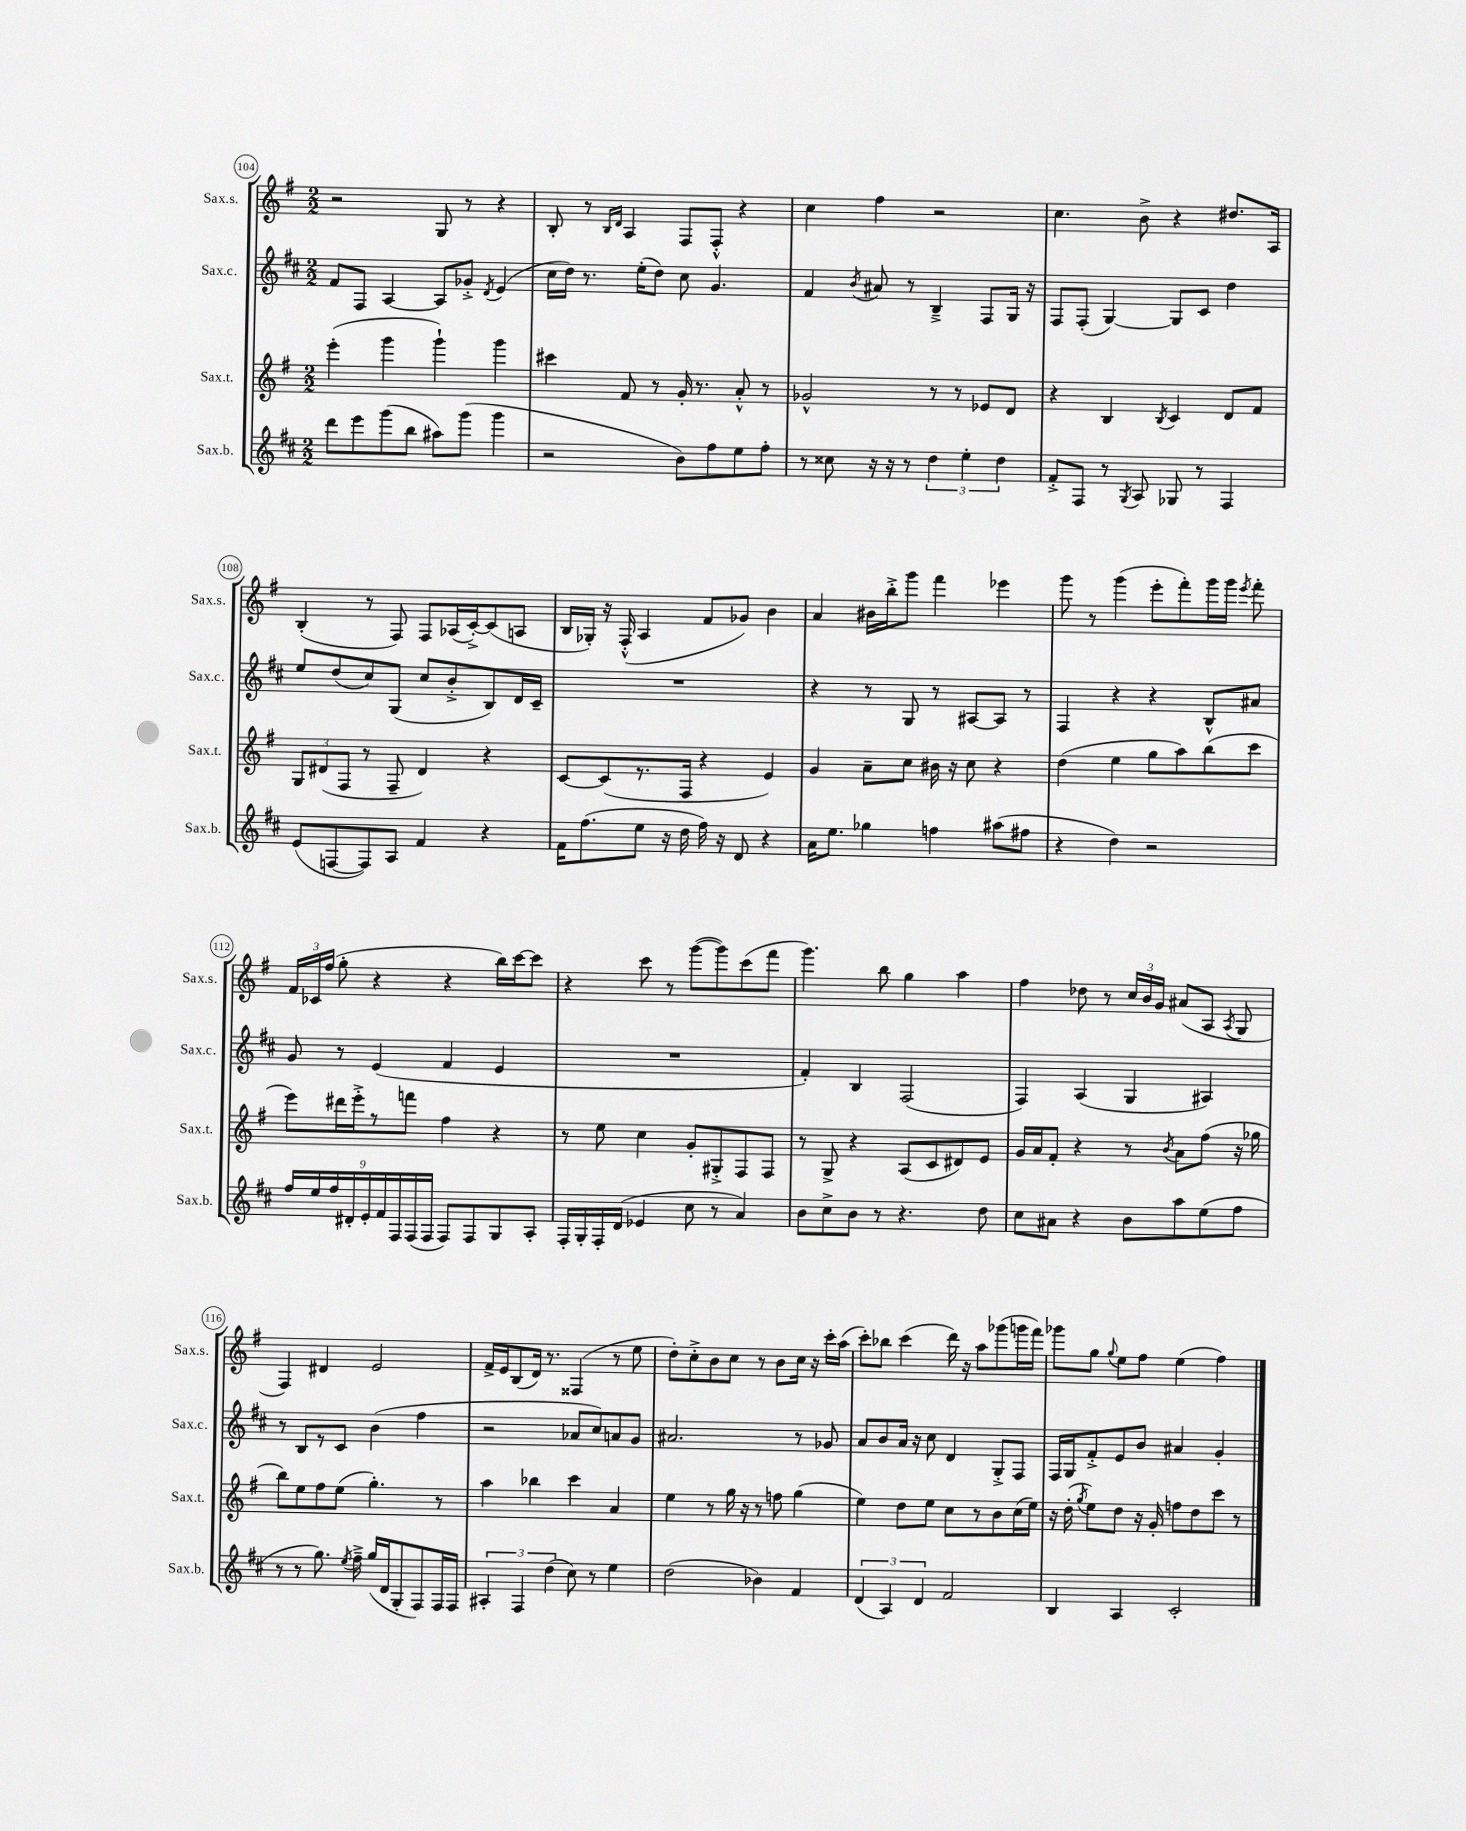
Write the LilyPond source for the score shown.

<<
\new StaffGroup <<
\new Staff = "s0" \with { instrumentName = "Sax.s." shortInstrumentName = "Sax.s." } {
    \clef treble \key g \major \numericTimeSignature \time 2/2
    \autoBeamOff r2 g8 r8 r4 |
    b8-. r8 \grace { b16[ d'16] } a4 fis8[ fis8]-.-^ r4 |
    c''4 fis''4 r2 |
    c''4. b'8-> r4 dis''8.[ a16] |
    b4-.( r8 fis8) fis8[ aes16( c'16~-.->) c'8( a8] |
    b16[ ges16]-.) r16 fis16-.-^( a4 fis'8[ ges'8]) b'4 |
    a'4 bis'16[ b''16-.-> g'''8] fis'''4 ees'''4 |
    g'''8 r8 g'''4( e'''8[-. fis'''8-.) g'''16 g'''16] \acciaccatura { e'''8 } fis'''8-. |
    \tuplet 3/2 { fis'16[ ces'16 fis''16]( } g''8-. r4 r4 b''16[) c'''16~ c'''8] |
    r4 c'''8 r8 g'''8[~( g'''8) c'''8( fis'''8] |
    g'''4.) b''8 g''4 a''4 |
    fis''4 des''8 r8 \tuplet 3/2 { c''16[ b'16 g'16] } ais'8[( a8] \acciaccatura { a8 } g8 |
    fis4) dis'4 e'2 |
    fis'16[-> e'16 b8( d'16]) r8. fisis4( r8 e''8 |
    d''8[-.) c''8-.-> b'8 c''8] r8 b'8[ c''16] r16 c'''16[-. a''16]( |
    c'''8[-.) bes''8] c'''4( d'''16) r16 a''8[ ges'''8( g'''16 fis'''16]) |
    ges'''8[ g''8] \appoggiatura { g''8 } e''8[ fis''8] e''4( fis''4) \bar "|." |
}
\new Staff = "s1" \with { instrumentName = "Sax.c." shortInstrumentName = "Sax.c." } {
    \clef treble \key d \major \numericTimeSignature \time 2/2
    \autoBeamOff fis'8[ fis8] a4~ a8[ ges'8]-.-> \acciaccatura { d'8 } e'4( |
    cis''16[ d''16]) r8. e''16[-.( d''8]) cis''8 g'4. |
    fis'4 \acciaccatura { b'8 } ais'8 r8 b4---> fis8[ g16] r16 |
    fis8[ fis8]-.( g4~) g8[ cis'8] d''4 |
    e''8[ d''8( cis''8) g8]( cis''8[ b'8-.-> b8) d'16 cis'16]-- |
    R1 |
    r4 r8 g8 r8 ais8[~ ais8] r8 |
    fis4 r4 r4 b8[-^ ais'8] |
    g'8 r8 e'4( fis'4 e'4 |
    R1 |
    fis'4-.) b4 fis2( |
    fis4) a4( g4 ais4) |
    r8 b8[ r8 cis'8] b'4( fis''4 |
    r2 aes'8[ cis''8) a'8 g'8] |
    ais'2. r8 ges'8 |
    a'8[ b'8 a'16] r16 cis''8 d'4 g8[-.-> fis8] |
    fis16[ g16 fis'8-.-> e'8 b'8] ais'4 g'4-. \bar "|." |
}
\new Staff = "s2" \with { instrumentName = "Sax.t." shortInstrumentName = "Sax.t." } {
    \clef treble \key g \major \numericTimeSignature \time 2/2
    \autoBeamOff e'''4-.( g'''4 g'''4-!) g'''4 |
    cis'''4 fis'8 r8 g'16-. r8. a'8-.-^ r8 |
    ges'2-^ r8 r8 ees'8[ d'8] |
    r4 b4 \acciaccatura { b8 } c'4 d'8[ fis'8] |
    \tuplet 3/2 { g8[ dis'8( fis8] } r8 fis8-- dis'4) r4 |
    c'8[~ c'8( r8. fis16] r4 e'4) |
    g'4 a'8[-- c''8] bis'16 r16 c''8 r4 |
    d''4( e''4 g''8[ a''8) b''8( c'''8] |
    e'''8[) dis'''16 e'''16-.-> r8 f'''8] fis''4 r4 |
    r8 e''8 c''4 g'8[-. gis8-.-> fis8 fis8] |
    r8 g8-> r4 a8[( c'8 dis'8) e'8] |
    g'16[ a'16 fis'8]-. r4 r8 \acciaccatura { b'8 } a'8[ fis''8]( r16 ges''16 |
    b''8[) e''8 fis''8 e''8]( g''4.-.) r8 |
    a''4 bes''4 c'''4 a'4 |
    e''4 r8 g''16 r16 r8 f''8 g''4( |
    e''4) d''8[ e''8] c''8[ r8 b'8 c''16( e''16]) |
    r16 d''16-.( \acciaccatura { g''8 } e''8[) d''8] r16 g'16-. f''8[ d''8 c'''8] r8 \bar "|." |
}
\new Staff = "s3" \with { instrumentName = "Sax.b." shortInstrumentName = "Sax.b." } {
    \clef treble \key d \major \numericTimeSignature \time 2/2
    \autoBeamOff d'''8[ e'''8 g'''8( b''8] ais''8[) g'''8]( g'''4 |
    r2 b'8[) fis''8 e''8 fis''8]-. |
    r8 cisis''8 r16 r16 r8 \tuplet 3/2 { d''4 e''4-. d''4 } |
    fis'8[-.-> fis8] r8 \acciaccatura { g8 } a8 ges8 r8 fis4 |
    e'8[( f8~ f8) a8] fis'4 r4 |
    fis'16[ fis''8.( e''8] r16 d''16 fis''16) r16 d'8 r4 |
    a'16[ e''8.] ges''4 f''4 ais''8[( fis''8] |
    r4 d''4) r2 |
    \tuplet 9/8 { fis''16[ e''16 fis''16 dis'16-. e'16-. fis'16 fis16 fis16( fis16] } fis8[) fis8 g8 a8]-. |
    fis16[-. g16-. fis16-. d'16]( ees'4 cis''8 r8 a'4) |
    b'8[ cis''8-> b'8] r8 r4. d''8 |
    cis''8[ ais'8] r4 b'8[ a''8 e''8( fis''8] |
    r8 r8 g''8.) \acciaccatura { e''8 } fis''16---> g''16[( d'16 g8-. fis8) fis16 fis16] |
    \tuplet 3/2 { ais4-. fis4 d''4( } cis''8) r8 e''4 |
    d''2( bes'4) fis'4 |
    \tuplet 3/2 { d'4( a4) d'4 } fis'2 |
    b4 a4 cis'2-. \bar "|." |
}
>>
>>
\layout { \context { \Score currentBarNumber = #104 \override BarNumber.stencil = #(make-stencil-circler 0.1 0.3 ly:text-interface::print) } }
